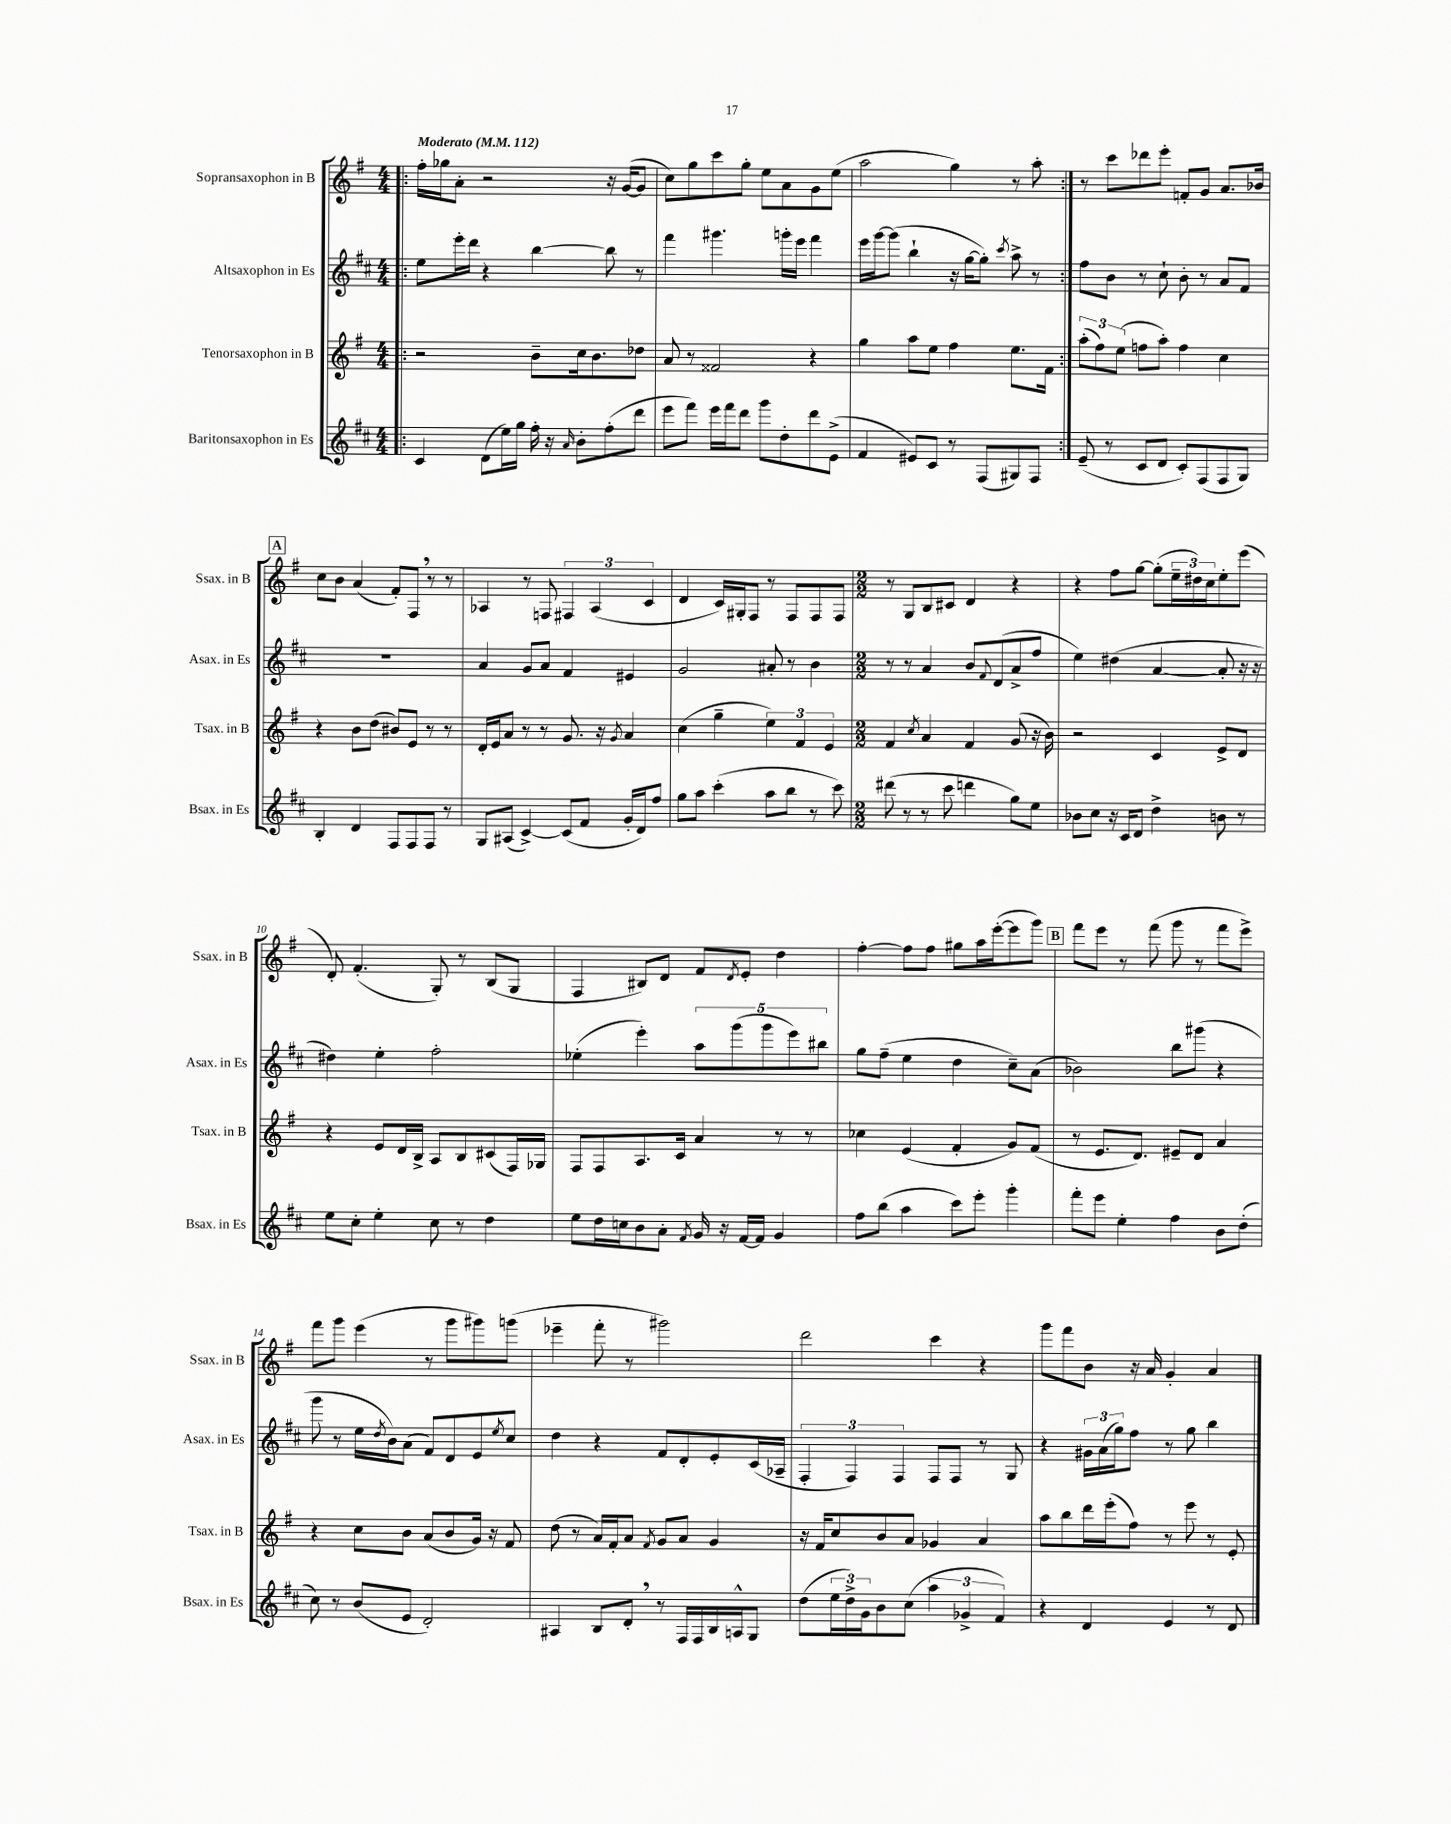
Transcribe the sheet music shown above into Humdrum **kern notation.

**kern	**kern	**kern	**kern
*staff4	*staff3	*staff2	*staff1
*clefG2	*clefG2	*clefG2	*clefG2
*k[f#c#]	*k[f#]	*k[f#c#]	*k[f#]
*M4/4	*M4/4	*M4/4	*M4/4
*MM112	*MM112	*MM112	*MM112
=!|:	=!|:	=!|:	=!|:
4c#	2r	8ee	16ff#'
.	.	.	16gg-
.	.	16eee'	8a'
.	.	16ddd	.
(8d	.	4r	2r
16ee)	.	.	.
16gg	.	.	.
16ff#'	8b~	[4bb	.
16r	.	.	.
16qqa	.	.	.
8b'	16cc	.	.
.	8.b	.	.
(8ff#'	.	8bb]	16r
.	.	.	([16g
8ddd	8dd-	8r	8g]
=	=	=	=
8eee	8a	4fff#	8cc)
8fff#)	8r	.	8gg
16eee	2f##	4.ggg#	8ccc
16fff#	.	.	.
8ddd	.	.	8gg'
8ggg	.	.	8ee
8dd'	.	16ggg'	8a
.	.	16eee	.
8ddd	4r	4fff#	8g
(8e^	.	.	(8ee
=	=	=	=
4f#	4gg	16eee	2aa
.	.	[16ggg	.
.	.	(8ggg]	.
8e#)	8aa	4bb`	.
8c#	8ee	.	.
8r	4ff#	16r	4gg)
.	.	[16gg	.
(8F#	.	8gg'])	.
.	.	8qccc#	.
8G#)	8.ee	8aa^	8r
8F#	.	8r	8aa'
.	16f#	.	.
=:|!	=:|!	=:|!	=:|!
(8e~	(12aa'	8ff#	8r
.	12ff#)	.	.
8r	.	8b	8ccc
.	(12ee	.	.
8c#	8ff	8r	8ddd-
8d	8aa')	8cc#`	8eee'
8c#')	4ff	8b'	8f'
(8F#	.	8r	8g
8F#	4cc	8a	8.a
8G)	.	8f#	.
.	.	.	16b-
=	=	=	=
4B'	4r	1r	8cc
.	.	.	8b
4d	8b	.	(4a
.	(8dd	.	.
8F#	8b#)	.	8f#')
8F#	8e	.	8F#
8F#	8r	.	8r
8r	8r	.	8r
=	=	=	=
8G	16d'	4a	4A-
.	16e	.	.
(8A#	8a	.	.
[4c#^)	8r	8g	8r
.	8r	8a	8F
(8c#]	8.g	4f#	6F#
8f#	.	.	.
.	.	.	(6A-
.	16r	.	.
.	8qg	.	.
16g'	4a	4e#	.
16d)	.	.	.
.	.	.	6c
8ff#	.	.	.
=	=	=	=
8gg	(4cc	2g	4d
8aa	.	.	.
(4ccc#'	4gg~	.	16c)
.	.	.	16G#'
.	.	.	8F#
8aa	6ee)	8a#'	8r
8bb	.	8r	8F#
.	6f#	.	.
8r	.	4b	8F#
.	6e	.	.
8ccc#)	.	.	8F#
=	=	=	=
*M2/2	*M2/2	*M2/2	*M2/2
(8ddd#	4f#	8r	8r
8r	.	8r	8G
.	8qcc	.	.
8r	4a	4a	8B
8ccc#	.	.	8c#
4ddd	4f#	8b	4d
.	.	8qqf#	.
.	.	(8d	.
8gg)	(8g	8a^	4r
8ee	16r	8ff#	.
.	16b)	.	.
=	=	=	=
8b-	2r	4ee)	4r
8cc#	.	.	.
16r	.	(4dd#	8ff#
16c#	.	.	.
8d	.	.	[8gg
4dd^	4c	[4a	(8gg']
.	.	.	24ee~
.	.	.	24dd#)
.	.	.	24cc
8b	8e^	8a']	8ee'
8r	8d	16r	(8eee
.	.	16r	.
=	=	=	=
8ee	4r	4dd#)	8d')
8cc#'	.	.	(4.f#'
4ee'	8e	4ee'	.
.	16d	.	.
.	16B^	.	.
8cc#	8A	2ff#'	8G')
8r	8B	.	8r
4dd	(8c#	.	(8B
.	16F#)	.	8G
.	16G-	.	.
=	=	=	=
8ee	8F#	(4ee-'	4F#
16dd	8F#	.	.
16cc	.	.	.
8b	8.A	4eee')	8B#)
8a'	.	.	8d
.	16c	.	.
8qf#	.	.	.
16g	4a	10aa	8f#
16r	.	.	.
.	.	(10ggg	.
.	.	.	8qd
[16f#	.	.	8e'
16f#]	.	.	.
.	.	10ggg	.
4g	8r	.	4dd
.	.	10eee)	.
.	8r	.	.
.	.	10bb#	.
=	=	=	=
8ff#	4cc-	8gg	[4ff#'
(8bb	.	(8ff#~	.
4aa	(4e	4ee	8ff#]
.	.	.	8ff#
8ccc#)	4f#'	4dd	8gg#
8eee'	.	.	16aa
.	.	.	([16eee'
4ggg'	8g)	8cc#~)	8eee]
.	(8f#	(8a	8ggg)
=	=	=	=
8fff#'	8r	2b-)	8fff#
8eee	8.e	.	8eee
4ee'	.	.	8r
.	8.d)	.	.
.	.	.	(8fff#
4ff#	8e#~	8bb	8ggg
.	8d	(8ggg#	8r
8b	4a	4r	8fff#
(8dd'	.	.	8eee^)
=	=	=	=
8cc#)	4r	8ggg	8fff#
8r	.	8r	8ggg
(8b	8cc	16ee	(4eee
.	.	8qdd	.
.	.	16b)	.
8e	8b	(8a	.
2d')	(8a	8f#)	8r
.	8b	8d	8ggg
.	16g)	8e	8ggg#)
.	16r	.	.
.	.	8qee	.
.	8f#	8cc#	(8ggg
=	=	=	=
4A#	(8dd	4dd	4eee-~
.	8r	.	.
8B	16a)	4r	8fff#'
.	16f#'	.	.
8d'	8a	.	8r
.	8qf#	.	.
8r	8g	8f#	2ggg#)
16F#	8a	8d'	.
16F#	.	.	.
16B	4g	8e'	.
16A^^	.	.	.
8G	.	(16c#	.
.	.	16A-~	.
=	=	=	=
(8dd	16r	6F#'	2ddd
.	16f#	.	.
24ee	8cc	.	.
24dd^)	.	6F#)	.
24g	.	.	.
8b	8b	.	.
.	.	6F#	.
(8cc#	8a	.	.
6aa	4g-	8F#	4ccc
.	.	8F#	.
6g-^	.	.	.
.	4a	8r	4r
6f#)	.	.	.
.	.	8G	.
=	=	=	=
4r	8aa	4r	8ggg
.	8bb	.	8fff#
4d	16ddd	24g#	8b
.	.	(24a	.
.	(16eee'	.	.
.	.	24gg)	.
.	8ff#)	8ff#	16r
.	.	.	16a
4e	8r	8r	4g'
.	8eee	8gg	.
8r	8r	4bb	4a
8d	8e'	.	.
==	==	==	==
*-	*-	*-	*-
